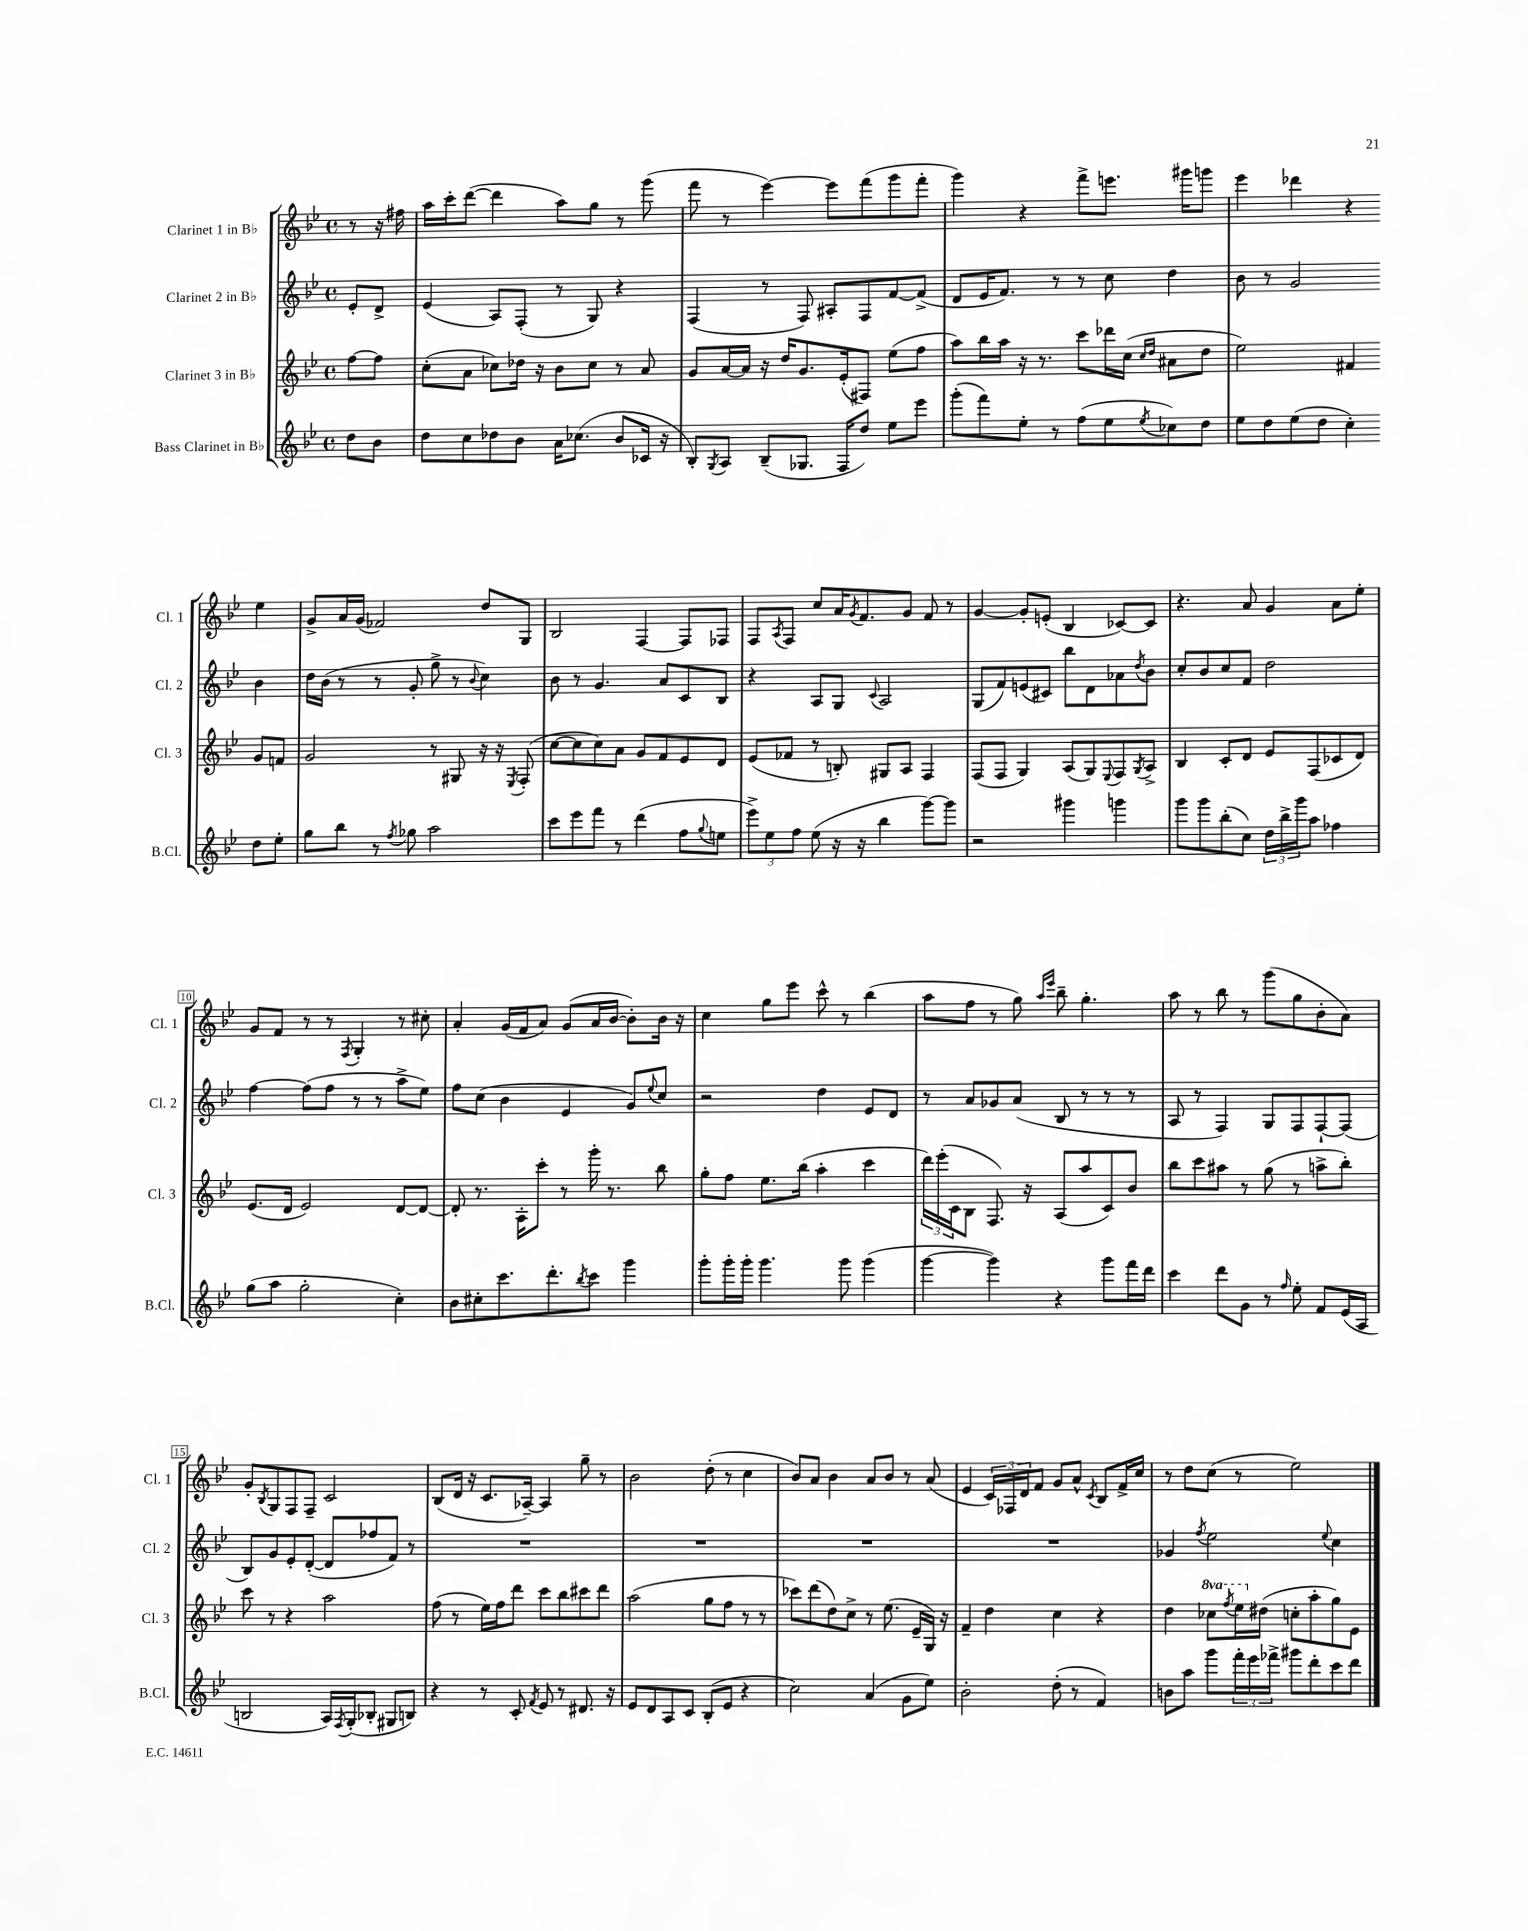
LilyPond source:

<<
\new StaffGroup <<
\new Staff = "s0" \with { instrumentName = "Clarinet 1 in Bb" shortInstrumentName = "Cl. 1" } {
    \clef treble \key bes \major \defaultTimeSignature \time 4/4 \partial 4
    r8 r16 fis''16 |
    a''16 c'''16-. d'''8~( d'''4 a''8) g''8 r8 g'''8( |
    f'''8 r8 ees'''4~) ees'''8 f'''8( g'''8 f'''8-. |
    g'''4) r4 f'''8-> e'''8. gis'''16 g'''8 |
    ees'''4 des'''4 r4 ees''4 |
    g'8-> a'16 g'16( fes'2) d''8 g8 |
    bes2 f4~ f8 fes8 |
    f8 \acciaccatura { a8 } f8 c''8 a'16 \acciaccatura { g'8 } f'8. g'8 f'8 r8 |
    g'4~ g'8-. e'8-.( bes4 ces'8~) ces'8 |
    r4. a'8 g'4 a'8 ees''8-. |
    g'8 f'8 r8 r8 \acciaccatura { f8 } g4-. r8 cis''8-. |
    a'4-. g'16( f'16 a'8) g'8( a'16 bes'16~ bes'8-.) bes'16 r16 |
    c''4 g''8 ees'''8 c'''8-^ r8 bes''4( |
    a''8 f''8 r8 g''8) \grace { a''16 ees'''16 } bes''8-- g''4.-. |
    a''8 r8 bes''8 r8 g'''8( g''8 bes'8-. a'8) |
    g'8-. \acciaccatura { bes8 } g8 f8 f8-- c'2 |
    bes8( d'16 r16 c'8. aes16~--) aes4 g''8-- r8 |
    bes'2 d''8-.( r8 c''4 |
    bes'8) a'8 bes'4 a'8 bes'8 r8 a'8( |
    ees'4 \tuplet 3/2 { c'16) fes16 d'16 } f'8 g'8 a'8-^ \acciaccatura { c'8 } bes8 f'16-> c''16 |
    r8 d''8 c''8( r8 ees''2) \bar "|." |
}
\new Staff = "s1" \with { instrumentName = "Clarinet 2 in Bb" shortInstrumentName = "Cl. 2" } {
    \clef treble \key bes \major \defaultTimeSignature \time 4/4 \partial 4
    ees'8-. d'8-> |
    ees'4( a8) f8-.( r8 g8) r4 |
    f4( r8 f8) ais8-. f8 f'8~ f'8->( |
    d'8 ees'16 f'8.) r8 r8 c''8 d''4 |
    bes'8 r8 g'2 bes'4 |
    d''16 bes'16( r8 r8 g'8-. g''8-> r8 \appoggiatura { bes'8 } c''4) |
    bes'8 r8 g'4. a'8 c'8 bes8 |
    r4 a8 g8 \appoggiatura { c'8 } a2 |
    g8( f'8) e'8( cis'8) bes''8 d'8 aes'8 \acciaccatura { d''8 } bes'8 |
    c''8-. bes'8 c''8 f'8 d''2 |
    f''4~ f''8( f''8 r8 r8 a''8-> ees''8) |
    f''8 c''8( bes'4 ees'4 g'8) \appoggiatura { ees''8 } c''8 |
    r2 d''4 ees'8 d'8 |
    r8 a'8 ges'8 a'8( bes8 r8 r8 r8 |
    a8 r8 f4) g8 f8 f8~-! f8( |
    bes8) g'8 ees'8-. d'8~-.( d'8 fes''8 f'8) r8 |
    R1 |
    R1 |
    R1 |
    R1 |
    ges'4 \acciaccatura { f''8 } ees''2 \appoggiatura { ees''8 } c''4 \bar "|." |
}
\new Staff = "s2" \with { instrumentName = "Clarinet 3 in Bb" shortInstrumentName = "Cl. 3" } {
    \clef treble \key bes \major \defaultTimeSignature \time 4/4 \set Staff.ottavationMarkups = #ottavation-simple-ordinals \partial 4
    f''8~ f''8 |
    c''8-.( a'8 ces''8) des''16 r16 bes'8 ces''8 r8 a'8 |
    g'8 a'16~ a'16 r16 d''16 g'8. ees'16-.( fis8) ees''8( f''8 |
    a''8) bes''16 a''16 r16 r8. c'''8 des'''16 c''16( \grace { c''16 d''16 } ais'8 d''8 |
    ees''2) fis'4 g'8 f'8 |
    g'2 r8 gis8 r16 r16 \acciaccatura { ees8 } f8-.( |
    c''8~ c''8 c''8) a'8 g'8 f'8 ees'8 d'8 |
    ees'8( fes'8 r8 b8-.) gis8 a8 f4 |
    f8( f8 g4) a8( g8) \appoggiatura { ees8 } f8 \acciaccatura { g8 } a8-> |
    bes4 c'8-. d'8 ees'8 f8( ces'8 d'8) |
    ees'8.( d'16 ees'2) d'8~ d'8~ |
    d'8-. r8. a16-. c'''8-. r8 g'''16-. r8. bes''8 |
    g''8-. f''8 ees''8. bes''16( a''4-. c'''4 |
    \tuplet 3/2 { d'''16) ees'''16-.( c'16 } bes8 f8.) r16 a8( a''8 c'8) bes'8 |
    bes''8 c'''8 ais''8 r8 g''8( r8 a''8-> bes''8-.) |
    c'''8 r8 r4 a''2 |
    f''8( r8 ees''16) f''16 d'''8 c'''8 bes''8 cis'''8 d'''8 |
    a''2( g''8 f''8 r8 r8 |
    ces'''8) d'''8( d''8) c''8-> r8 ees''8.( ees'16-- g16) r16 |
    f'4-- d''4 c''4 r4 |
    d''4 \ottava #1 ces'''8 \acciaccatura { f'''8 } ees'''16 \ottava #0 dis''16( c''!8-. a''8-. g''8) ees'8 \bar "|." |
}
\new Staff = "s3" \with { instrumentName = "Bass Clarinet in Bb" shortInstrumentName = "B.Cl." } {
    \clef treble \key bes \major \defaultTimeSignature \time 4/4 \partial 4
    d''8 bes'8 |
    d''8 c''8 des''8 bes'8 a'16 ces''8.( bes'8 ces'16 r16 |
    bes8-.) \acciaccatura { g8 } a8 bes8--( ges8. f16 d''8) ees''8 ees'''8 |
    g'''8-.( f'''8) ees''8-. r8 f''8( ees''8 \acciaccatura { ees''8 } ces''8) d''8 |
    ees''8 d''8 ees''8( d''8 c''4-.) d''8 ees''8-. |
    g''8 bes''8 r8 \acciaccatura { f''8 } ges''8 a''2 |
    c'''8 ees'''8 f'''8 r8 d'''4( f''8 \appoggiatura { g''8 } e''8 |
    \tuplet 3/2 { ees'''8->) ees''8 f''8 } ees''8( r16 r16 bes''4 g'''8~) g'''8 |
    r2 gis'''4 g'''4 |
    g'''8 g'''8 bes''8-.( c''8) \tuplet 3/2 { d''16 bes''16-> g'''16 } a''8 fes''4 |
    g''8( a''8 g''2-. c''4-.) |
    bes'8 cis''8-. c'''8. d'''8.-. \acciaccatura { bes''8 } c'''8 g'''4 |
    g'''8-. g'''16-. g'''16-. g'''4. g'''8 g'''4( |
    g'''4~ g'''4) r4 g'''8 f'''16 d'''16 |
    c'''4 d'''8 g'8 r8 \grace { f''16 } ees''8-. f'8 ees'16( a16 |
    b2 a16) \acciaccatura { f8 } g16-.( bes8-. gis8 b8) |
    r4 r8 c'8-. \acciaccatura { f'8 } ees'8 r8 dis'8. r16 |
    ees'8 d'8 a8 c'8 bes8-.( ees'8 r4 |
    c''2) a'4( g'8 ees''8) |
    bes'2-. d''8-.( r8 f'4) |
    b'8 a''8 g'''8 \tuplet 3/2 { f'''16-. ees'''16 fes'''16-> } gis'''8 d'''8-. c'''8 d'''8 \bar "|." |
}
>>
>>
\layout { \context { \Score \override BarNumber.stencil = #(make-stencil-boxer 0.1 0.3 ly:text-interface::print) } }
